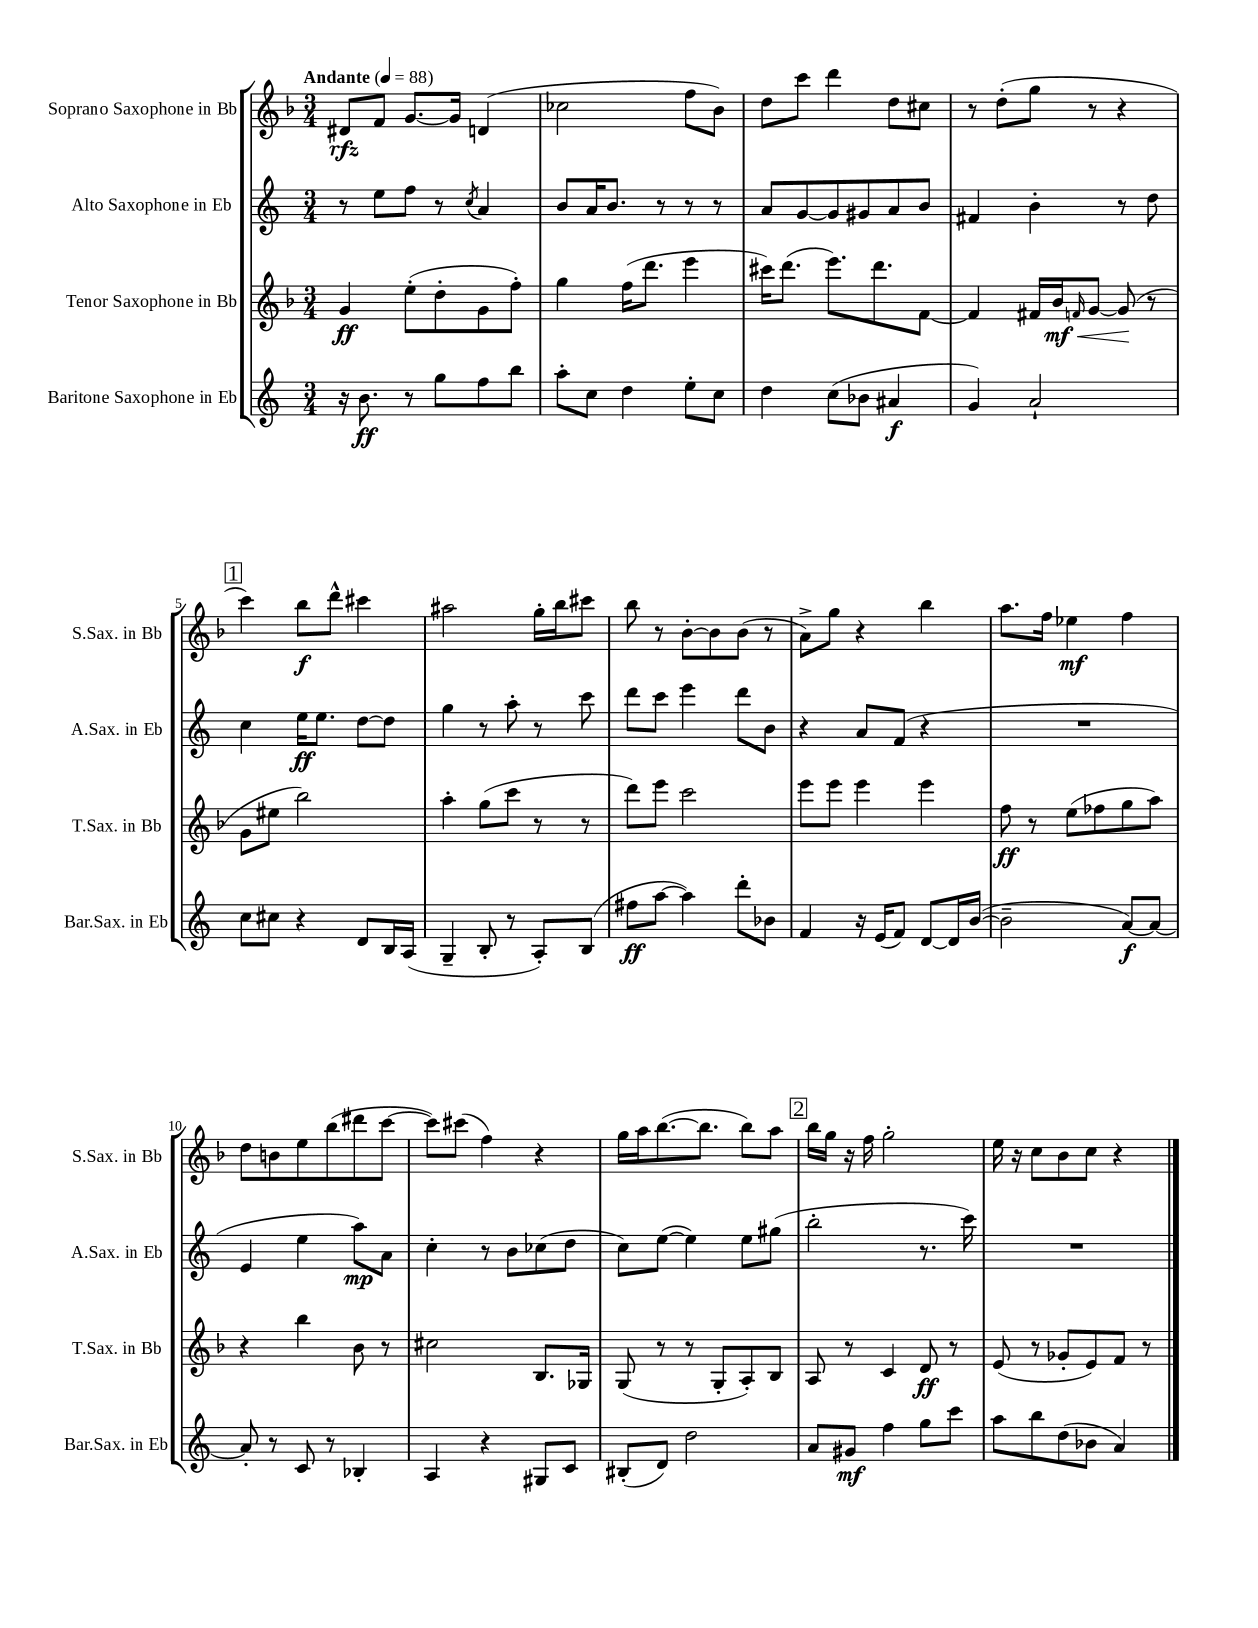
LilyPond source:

<<
\new StaffGroup <<
\new Staff = "s0" \with { instrumentName = "Soprano Saxophone in Bb" shortInstrumentName = "S.Sax. in Bb" } {
    \clef treble \key f \major \numericTimeSignature \time 3/4 \tempo "Andante" 4 = 88
    dis'8\rfz f'8 g'8.~ g'16 d'4( |
    ces''2 f''8 bes'8) |
    d''8 c'''8 d'''4 d''8 cis''8 |
    r8 d''8-.( g''8 r8 r4 |
    \mark \markup { \box "1" } c'''4) bes''8\f d'''8-^ cis'''4 |
    ais''2 g''16-. bes''16 cis'''8 |
    bes''8 r8 bes'8~-. bes'8 bes'8( r8 |
    a'8->) g''8 r4 bes''4 |
    a''8. f''16 ees''4\mf f''4 |
    d''8 b'8 e''8 bes''8( dis'''8 c'''8~ |
    c'''8) cis'''8( f''4) r4 |
    g''16 a''16 bes''8.~( bes''8. bes''8) a''8 |
    \mark \markup { \box "2" } bes''16 g''16 r16 f''16 g''2-. |
    e''16 r16 c''8 bes'8 c''8 r4 \bar "|." |
}
\new Staff = "s1" \with { instrumentName = "Alto Saxophone in Eb" shortInstrumentName = "A.Sax. in Eb" } {
    \clef treble \key c \major \numericTimeSignature \time 3/4
    r8 e''8 f''8 r8 \acciaccatura { c''8 } a'4 |
    b'8 a'16 b'8. r8 r8 r8 |
    a'8 g'8~ g'8 gis'8 a'8 b'8 |
    fis'4 b'4-. r8 d''8 |
    \mark \markup { \box "1" } c''4 e''16\ff e''8. d''8~ d''8 |
    g''4 r8 a''8-. r8 c'''8 |
    d'''8 c'''8 e'''4 d'''8 b'8 |
    r4 a'8 f'8( r4 |
    R2. |
    e'4 e''4 a''8\mp) a'8 |
    c''4-. r8 b'8 ces''8( d''8 |
    c''8) e''8~( e''4) e''8 gis''8( |
    \mark \markup { \box "2" } b''2-. r8. c'''16) |
    R2. \bar "|." |
}
\new Staff = "s2" \with { instrumentName = "Tenor Saxophone in Bb" shortInstrumentName = "T.Sax. in Bb" } {
    \clef treble \key f \major \numericTimeSignature \time 3/4
    g'4\ff e''8-.( d''8-. g'8 f''8-.) |
    g''4 f''16( d'''8. e'''4 |
    cis'''16) d'''8.( e'''8.) d'''8. f'8~ |
    f'4 fis'16 bes'16\mf\< \grace { f'16 } g'8~ g'8\!( r8 |
    \mark \markup { \box "1" } g'8 eis''8 bes''2) |
    a''4-. g''8( c'''8 r8 r8 |
    d'''8) e'''8 c'''2 |
    e'''8 e'''8 e'''4 e'''4 |
    f''8\ff r8 e''8( fes''8 g''8 a''8) |
    r4 bes''4 bes'8 r8 |
    cis''2 bes8. ges16 |
    g8( r8 r8 g8-. a8-.) bes8 |
    \mark \markup { \box "2" } a8 r8 c'4 d'8\ff r8 |
    e'8( r8 ges'8-. e'8) f'8 r8 \bar "|." |
}
\new Staff = "s3" \with { instrumentName = "Baritone Saxophone in Eb" shortInstrumentName = "Bar.Sax. in Eb" } {
    \clef treble \key c \major \numericTimeSignature \time 3/4
    r16 b'8.\ff r8 g''8 f''8 b''8 |
    a''8-. c''8 d''4 e''8-. c''8 |
    d''4 c''8( bes'8 ais'4\f |
    g'4) a'2-! |
    \mark \markup { \box "1" } c''8 cis''8 r4 d'8 b16 a16( |
    g4-- b8-. r8 a8-.) b8( |
    fis''8\ff a''8~ a''4) d'''8-. bes'8 |
    f'4 r16 e'16( f'8) d'8~ d'16 b'16~( |
    b'2-- a'8~\f) a'8~ |
    a'8-. r8 c'8 r8 bes4-. |
    a4 r4 gis8 c'8 |
    bis8-.( d'8) d''2 |
    \mark \markup { \box "2" } a'8 gis'8\mf f''4 g''8 c'''8 |
    a''8 b''8 d''8( bes'8 a'4) \bar "|." |
}
>>
>>
